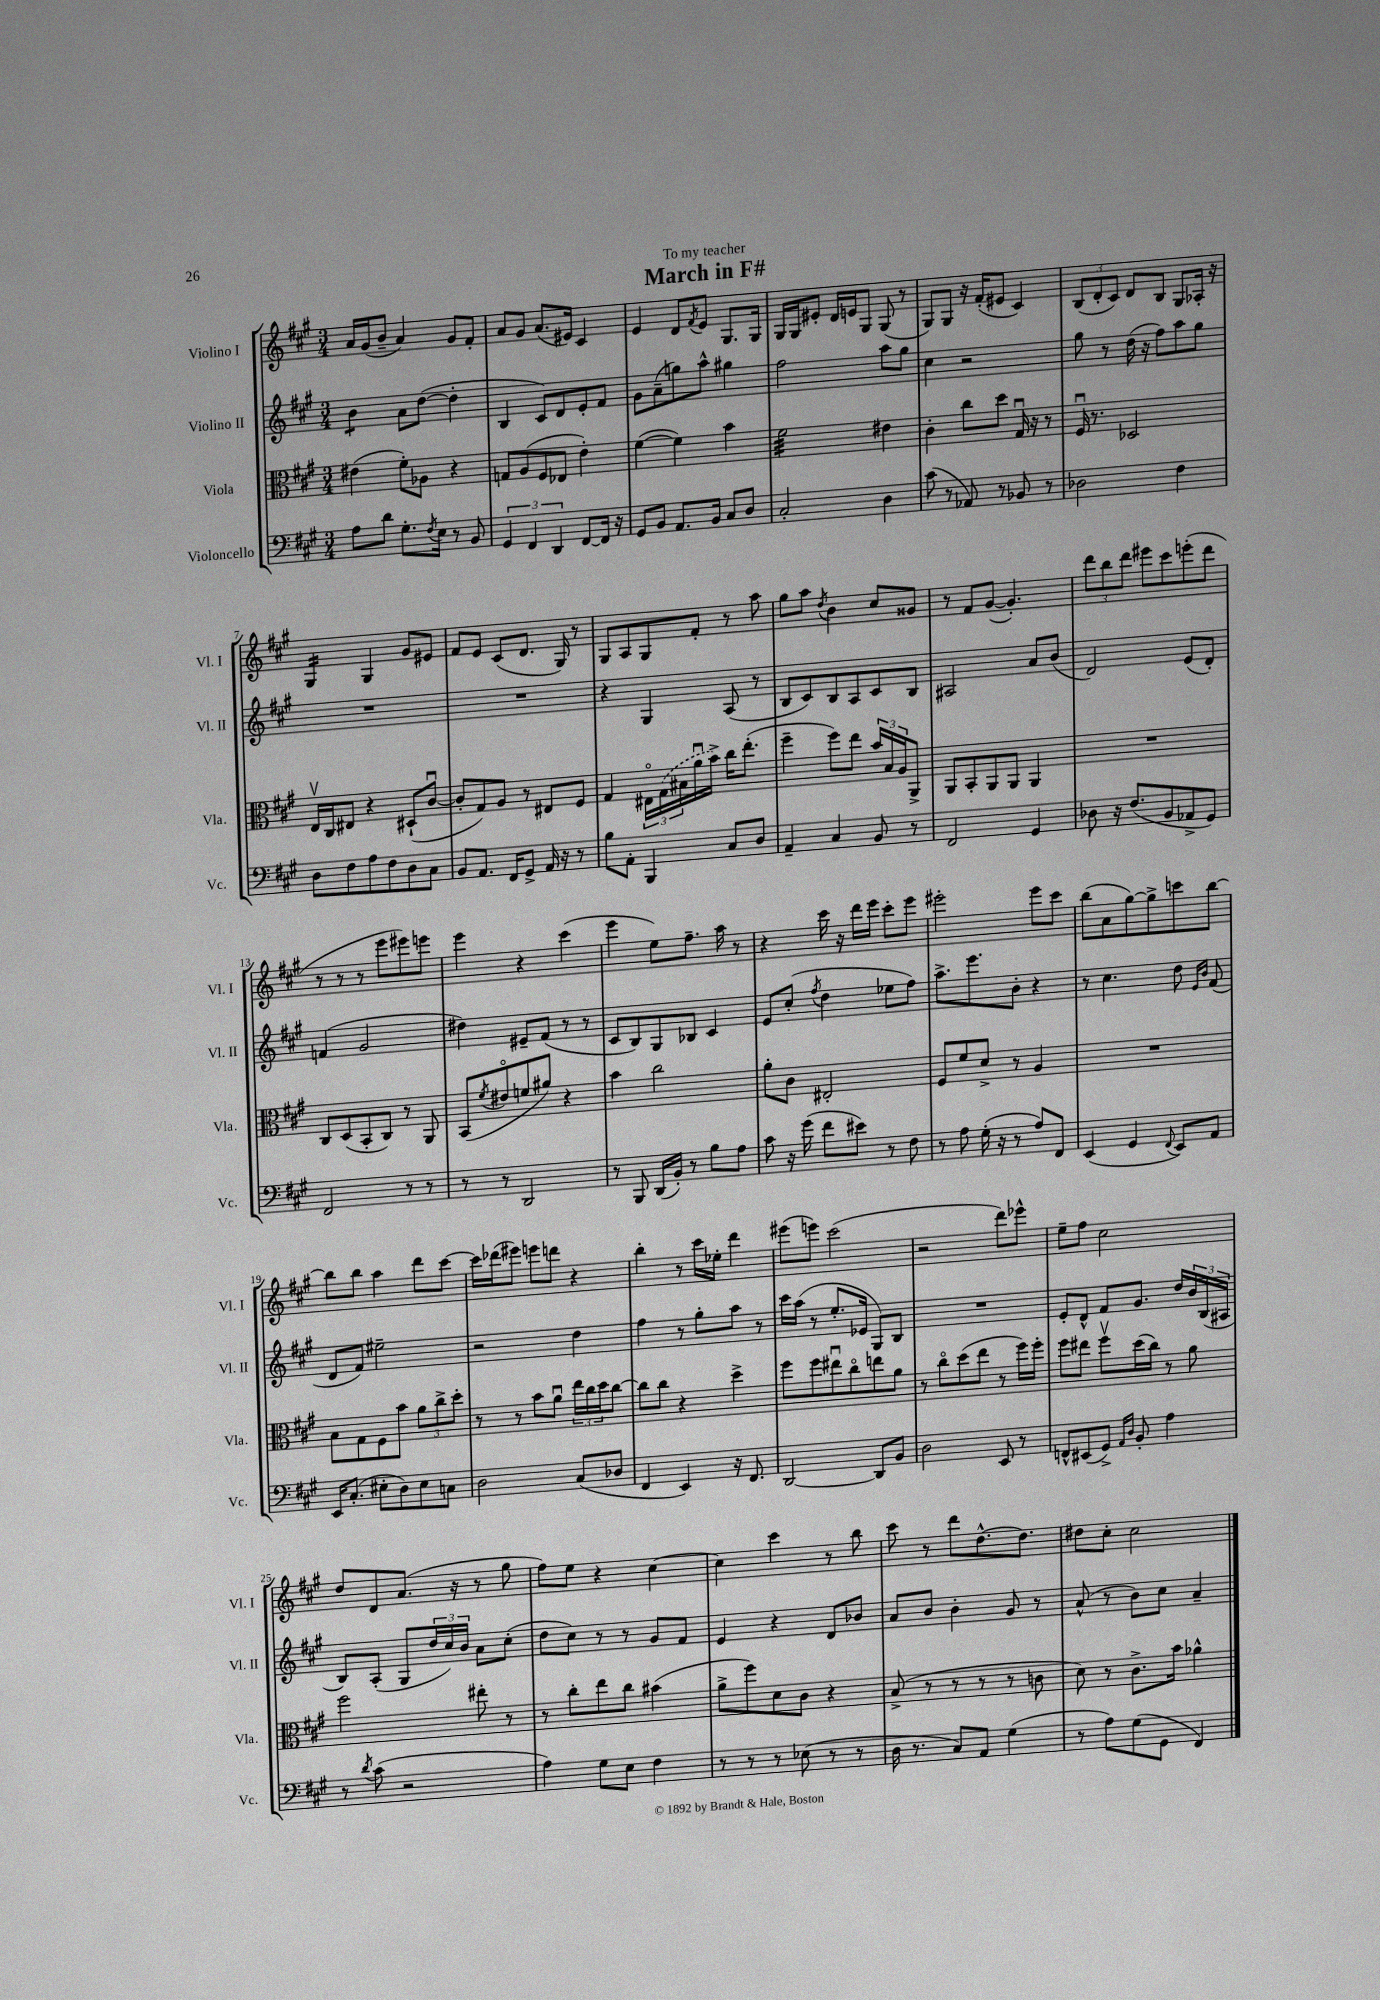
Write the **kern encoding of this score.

**kern	**kern	**kern	**kern
*staff4	*staff3	*staff2	*staff1
*clefF4	*clefC3	*clefG2	*clefG2
*k[f#c#g#]	*k[f#c#g#]	*k[f#c#g#]	*k[f#c#g#]
*M3/4	*M3/4	*M3/4	*M3/4
8A	(4e#	4b	16a
.	.	.	(16g#
8d	.	.	8b~
8.G#'	8f#')	8a	4a)
.	8A-	([8dd	.
8qF#	.	.	.
16E	.	.	.
8r	4r	4dd']	8g#
8BB	.	.	8f#'
=	=	=	=
6GG#	8G	4B	8a
.	(8A	.	8g#
6FF#	.	.	.
.	8F#	8c#)	(8.a
6DD	.	.	.
.	8E-	8d	.
.	.	.	16e#)
[8FF#	4e')	8e'	4c#
16FF#]	.	8f#	.
16r	.	.	.
=	=	=	=
8GG#	([4f#	8g#	4e
8BB	.	(8a~	.
8.AA	4f#])	8gg)	8d
.	.	.	8qf#
.	.	8aa^^	8e
16BB	.	.	.
8C#	4b	4gg#	8.G#
8D	.	.	.
.	.	.	16G#
=	=	=	=
2C#'	2f#	2ff#	16G#
.	.	.	16G#
.	.	.	8e#'
.	.	.	16d
.	.	.	16e
.	.	.	8G#
4D	4e#	8aa	(8G#
.	.	8gg#	8r
=	=	=	=
(8c#	4c#'	4cc#	8G#)
8r	.	.	8G#
8AA-)	8cc#	2r	16r
.	.	.	(16f#'
8r	8dd	.	8e#
8BB-	16G#u	.	4c#)
.	16r	.	.
8r	8r	.	.
=	=	=	=
2D-	16F#u	8gg#	(12B
.	8.r	.	.
.	.	.	12d'
.	.	8r	.
.	.	.	12c#)
.	2D-	(16dd	8d
.	.	16r	.
.	.	8ff#)	8B
4F#	.	8aa	8G#
.	.	8gg#	16A-'
.	.	.	16r
=	=	=	=
8D	16Ev	2.r	4G#
.	16C#	.	.
8F#	8E#	.	.
8A	4r	.	4G#
8F#	.	.	.
8D	(8D#`	.	8g#
8C#	[8c#u	.	8e#
=	=	=	=
8BB	8c#']	2.r	8f#
8.AA	8G#)	.	8e
.	8A	.	(8c#
16FF#	.	.	.
8GG#^	8r	.	8.d
16AA	8E#	.	.
16r	.	.	16G#)
8r	8F#	.	8r
=	=	=	=
8B	4G#	4r	8G#
8AA'	.	.	8A
4BBB	24E#o	4G#	8G#
.	(24G#	.	.
.	24B#	.	.
.	16au	.	8f#'
.	16b^)	.	.
8C#	16cc#	(8A	8r
.	(8.ee'	.	.
8D	.	8r	8aa
=	=	=	=
4AA~	4ff#~	8B	8gg#
.	.	8c#)	8aa
.	.	.	8qdd
4C#	8ff#)	8B	4b
.	8ee	8A	.
8BB	24b	8c#	8cc#
.	24B	.	.
.	24A	.	.
8r	8AA^	8B	8g##
=	=	=	=
2FF#	8AA	2A#	8r
.	8BB'	.	8f#
.	8AA	.	([8g#
.	8AA	.	4.g#'])
4GG#	4AA	8a	.
.	.	(8b	.
=	=	=	=
8D-	2.r	2d)	12ddd
.	.	.	12bb
16r	.	.	.
.	.	.	12ddd
(8.F#	.	.	.
.	.	.	8eee#
8BB	.	.	8ccc#
8AA-^	.	(8e	(8eee'
8GG#)	.	8d')	8ddd
=	=	=	=
2FF#	8C#	(4f	8r
.	(8D	.	8r
.	8BB'	2g#	8r
.	8C#)	.	8eee
8r	8r	.	8eee#)
8r	8AA	.	8eee
=	=	=	=
8r	(8BB	4dd#)	4eee
.	8qf#	.	.
8r	8e#o	.	.
2DD	8f	8e#~	4r
.	8a#)	(8f#	.
.	4r	8r	(4ccc#
.	.	8r	.
=	=	=	=
8r	4b	8c#	4eee
8BBB	.	8B)	.
(16DD	2cc#	8G#	8ee)
16BB')	.	.	.
8r	.	8B-	8.ff#~
8B	.	4c#	.
.	.	.	16aa
8A	.	.	8r
=	=	=	=
8c#	8a'	8e	4r
16r	8c#	(8cc#'	.
(16g#	.	.	.
.	.	8qff#	.
8f#	2E#'	4dd	16ccc#
.	.	.	16r
8e#)	.	.	16ddd
.	.	.	16eee
8r	.	8ee-	8ccc#'
8F#	.	8ff#)	8eee
=	=	=	=
8r	8F#	8.aa^	2eee#'
8A	8f#	.	.
.	.	8.eee	.
(16G#'	8d^	.	.
16r	.	.	.
8r	8r	8b'	.
8A)	4A	4r	8eee#
8FF#	.	.	8ccc#
=	=	=	=
(4EE	2.r	8r	(8bb
.	.	4.cc#	8a
4GG#	.	.	[8gg#)
.	.	.	8gg#^]
8qqFF#	.	.	.
8EE)	.	8dd	8ccc
.	.	16qqe	.
.	.	16qqb	.
8AA	.	(8f#	[8bb
=	=	=	=
16EE	8B	8d	8bb]
(8.C#'	.	.	.
.	8G#	8f#)	8bb
8E#'	8F#	2ee#~	4aa
8D)	8b	.	.
8E#	12a	.	8ddd
.	12cc#^	.	.
8C	.	.	[8ccc#
.	12dd'	.	.
=	=	=	=
2D	8r	2r	16ccc#]
.	.	.	(16ddd-
.	8r	.	8eee#)
.	8b	.	8eee
.	8au	.	8ddd
(8C#	24ee	4dd	4r
.	24cc#	.	.
.	24dd	.	.
8D-	[8cc#	.	.
=	=	=	=
4FF#	8cc#]	4ff#	4bb'
.	8cc#	.	.
4EE)	4r	8r	8r
.	.	8gg#'	16ccc#
.	.	.	16ee-'
16r	4dd^	8aa	4ddd
8.FF#	.	.	.
.	.	8r	.
=	=	=	=
[2DD	8ff#	16ccc#	(8eee#
.	.	(16aa	.
.	8ff#	8r	8eee)
.	8ee#u	8.ee'	(2ccc#
.	8cc#o	.	.
.	.	16e-	.
8DD]	8ee	8G#)	.
8BB	8a	8B	.
=	=	=	=
2D	8r	2.r	2r
.	8cc#o	.	.
.	(8dd	.	.
.	8ee	.	.
8EE	8r	.	8ddd)
8r	16ff#)	.	8eee-^^
.	16ff#'	.	.
=	=	=	=
8FF^^	8ff#	8e'	8ee~
(8EE#	8ee#	8d^^	8ff#
8GG#^)	8ff#v	8f#	2cc#
16qqAA	.	.	.
16qqD	.	.	.
8BB'	(16dd	8.g#	.
.	16cc#)	.	.
4A	8r	.	.
.	.	16dd	.
.	8a	24b	.
.	.	(24B	.
.	.	24A#	.
=	=	=	=
8r	2ff#	8B)	8dd
8qd	.	.	.
(8c#	.	(8A'	8d
2r	.	8G#	(8.a
.	.	24dd	.
.	.	24cc#)	.
.	.	.	16r
.	.	24b	.
.	8ee#'	8a	8r
.	8r	(8cc#'	8gg#
=	=	=	=
4A)	8r	8dd	8ff#)
.	8cc#'	8cc#)	8ee
8G#	8ee	8r	4r
8E	8cc#	8r	.
4F#	(4b#	8g#	[4cc#
.	.	8f#	.
=	=	=	=
8r	8a^	4e	4cc#]
8r	8ff#)	.	.
8r	8d	4r	4ccc#
(8E-	8c#	.	.
8r	4r	8d	8r
8r	.	8b-	8bb
=	=	=	=
16D	(8B^	8a	8ccc#
8.r	.	.	.
.	8r	8b	8r
8C#)	8r	4b'	8ddd
8AA	8r	.	[8.dd^^
(4G#	8r	8g#	.
.	.	.	8.dd]
.	8c	8r	.
=	=	=	=
8r	8d)	(8a^^	8dd#
8A)	8r	8r	8cc#'
(8G#	8.c#^	8b)	2cc#
8GG#	.	8cc#	.
.	16b	.	.
4FF#)	4a-^^	4a~	.
==	==	==	==
*-	*-	*-	*-
